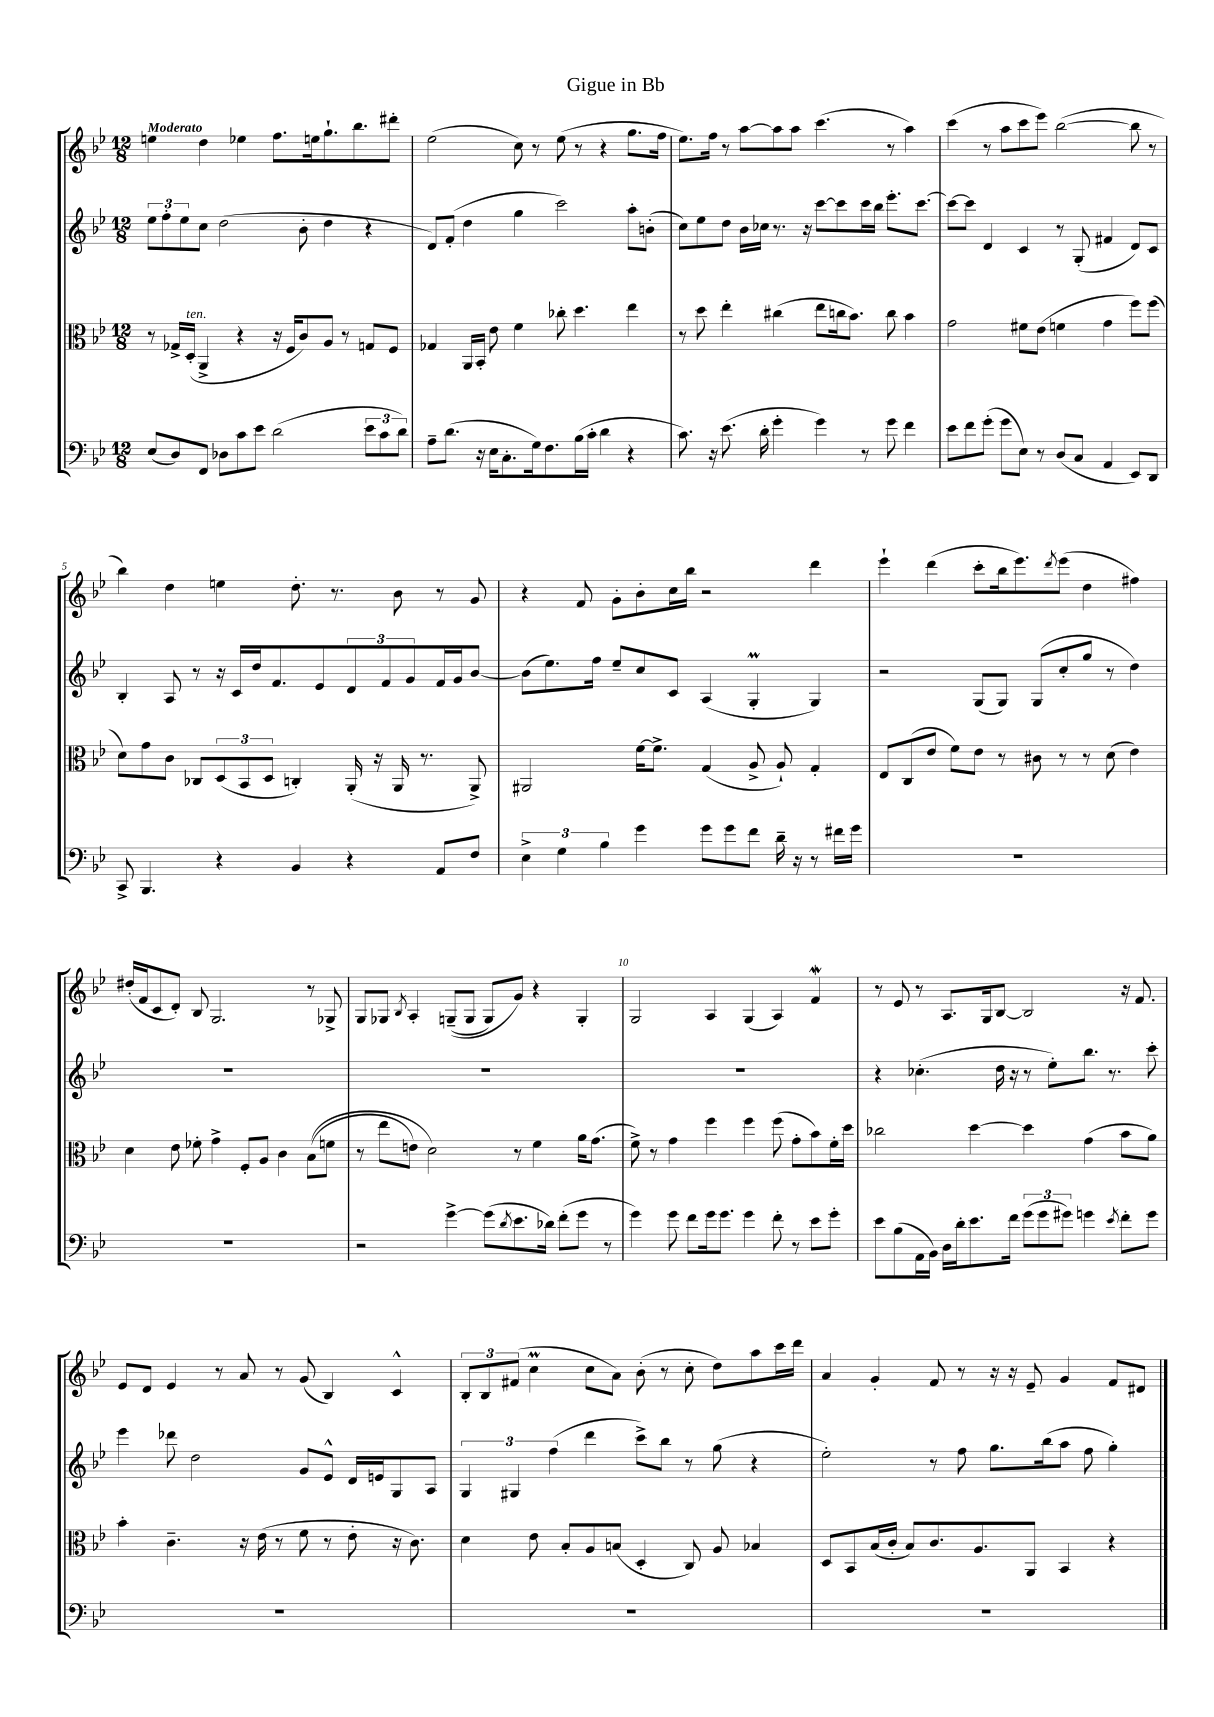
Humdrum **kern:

**kern	**kern	**kern	**kern
*staff4	*staff3	*staff2	*staff1
*clefF4	*clefC3	*clefG2	*clefG2
*k[b-e-]	*k[b-e-]	*k[b-e-]	*k[b-e-]
*M12/8	*M12/8	*M12/8	*M12/8
(8E-	8r	12ee-	4ee
.	.	12ff'	.
8D)	16G-^	.	.
.	.	12ee-	.
.	(16D'	.	.
8FF	4AA^	8cc	4dd
8D-	.	(2dd	.
8c	4r	.	4ee-
8e-	.	.	.
(2d	16r	.	8.ff
.	16F	.	.
.	8c)	8b-'	.
.	.	.	16ee
.	8A	4dd	8.gg`
.	8r	.	.
.	.	.	8.bb-
12e-	8G	4r	.
12c	.	.	.
.	8F	.	8ddd#'
12d)	.	.	.
=	=	=	=
8A~	4G-	8d)	(2ee-
(8.d	.	(8f'	.
.	16AA	4dd	.
16r	16BB-'	.	.
16E-	8e-	.	.
8.C'	.	.	.
.	4f	4gg	8cc)
16G)	.	.	8r
8.F	.	.	.
.	8cc-'	2ccc)	(8ee-
(16B-	4.dd	.	8r
16c'	.	.	.
4d	.	.	4r
4r	4ee-	8aa'	8.gg
.	.	(8b'	.
.	.	.	16ff
=	=	=	=
8.c)	8r	8cc)	8.ee-)
.	8dd	8ee-	.
16r	.	.	16ff
(8.e-	4ee-'	8dd	8r
.	.	16b-	[8aa
16d'	.	16cc-	.
4g'	(4cc#	8.r	8aa]
.	.	.	8aa
.	.	16r	.
4g)	8ee-	[8ccc	(4.ccc
.	16cc	8ccc]	.
.	8.b-)	.	.
8r	.	16ccc	.
.	.	16bb-	.
8g	8cc	8.eee-'	8r
4f	4b-	.	4aa)
.	.	[8.ccc	.
=	=	=	=
8e-	2g	8ccc_	(4ccc
8f	.	8ccc]	.
(8g'	.	4d	8r
8g	.	.	8aa
8E-)	8f#	4c	8ccc
8r	(8e-	.	8eee-)
(8D	4f	8r	([2bb-
8C	.	(8G'	.
4AA	4g	4f#	.
8EE-)	8ff)	8d)	8bb-]
8DD	(8ff	8c	8r
=	=	=	=
8CC^	8d)	4B-'	4bb-)
4.BBB-	8g	.	.
.	8c	8A	4dd
.	8C-	8r	.
4r	(12D	16r	4ee
.	.	16c	.
.	12BB-	.	.
.	.	16dd	.
.	12D	.	.
.	.	8.f	.
4BB-	4C')	.	8.dd'
.	.	8e-	.
.	.	.	8.r
4r	(16AA'	12d	.
.	16r	.	.
.	.	12f	.
.	16AA	.	8b-
.	.	12g	.
.	8.r	.	.
8AA	.	16f	8r
.	.	16g	.
8F	8AA^)	[8b-	8g
=	=	=	=
6E-^	2AA#	(8b-]	4r
.	.	8.ee-)	.
6G	.	.	.
.	.	.	8f
.	.	16ff	.
6B-	.	.	.
.	.	8ee-~	8g'
4g	[16f	8cc	8b-'
.	8.f^]	.	.
.	.	8c	16cc
.	.	.	16bb-
8g	(4G	(4A	2r
8g	.	.	.
8f	8A^	4G'	.
16d~	8A`)	.	.
16r	.	.	.
8r	4G'	4G)	4ddd
16f#	.	.	.
16g	.	.	.
=	=	=	=
1.r	8E-	2r	4eee-`
.	(8C	.	.
.	8e-	.	(4ddd
.	8f)	.	.
.	8e-	(8G	8ccc'
.	8r	8G)	16bb-
.	.	.	8.eee-)
.	8c#	(8G	.
.	.	.	8qddd
.	8r	8cc'	(8eee-
.	8r	8gg	4dd
.	(8d	8r	.
.	4e-)	4dd)	4ff#)
=	=	=	=
1.r	4d	1.r	(16dd#'
.	.	.	16f
.	.	.	8c
.	8e-	.	8d')
.	8f-'	.	8B-
.	4g^	.	2.G
.	8F'	.	.
.	8A	.	.
.	4c	.	.
.	&((8B-	.	8r
.	8f	.	8G-^
=	=	=	=
2r	8r	1.r	8G
.	8ee-	.	8G-
.	.	.	8qB-
.	8e)	.	4A'
.	2d&)	.	.
[4g^	.	.	&((8G~
.	.	.	8G
(8g]	.	.	8G)
8qd	.	.	.
8.e-	8r	.	8g&)
.	4f	.	4r
16d-)	.	.	.
(8f'	.	.	.
8g	16a	.	4G'
.	(8.g	.	.
8r	.	.	.
=	=	=	=
4g)	8f^)	1.r	2G
.	8r	.	.
8g	4g	.	.
8f	.	.	.
16g	4ff	.	4A
8.g	.	.	.
4g	4ff	.	(4G
8f'	(8ff	.	4A)
8r	8g'	.	.
8e-	8b-)	.	4f
8g'	16f'	.	.
.	16dd	.	.
=	=	=	=
8e-	2cc-	4r	8r
(8B-	.	.	8e-
16AA	.	(4.cc-'	8r
16BB-)	.	.	.
16D	.	.	8.A
16d'	.	.	.
8.e-	[4dd	.	.
.	.	.	16G
.	.	16dd	[8B-
16f	.	16r	.
(12g	4dd]	8r	2B-]
12g	.	.	.
.	.	8ee-')	.
12g#)	.	.	.
4g	(4g	8.bb-	.
.	.	8.r	.
8qe-	.	.	.
8f'	8b-	.	16r
.	.	.	8.f
8g	8a)	8ccc'	.
=	=	=	=
1.r	4b-'	4eee-	8e-
.	.	.	8d
.	4.c~	8ddd-	4e-
.	.	2dd	.
.	.	.	8r
.	16r	.	8a
.	(16e-	.	.
.	8r	.	8r
.	8f	8g	(8g
.	8r	8e-^^	4B-)
.	8e-'	16d	.
.	.	16e	.
.	16r	8G	4c^^
.	8.c)	.	.
.	.	8A	.
=	=	=	=
1.r	4d	6G	12B-'
.	.	.	12B-
.	.	6G#	(12f#
.	8e-	.	4cc
.	.	(6ff	.
.	8B-'	.	.
.	8A	4ddd	8cc
.	(8B	.	8a)
.	4D'	8ccc^)	(8b-'
.	.	8bb-	8r
.	8C)	8r	8cc'
.	8A	(8gg	8dd)
.	4B-	4r	8aa
.	.	.	16ccc
.	.	.	16ddd
=	=	=	=
1.r	8D	2ee-')	4a
.	8BB-	.	.
.	(16B-	.	4g'
.	16c'	.	.
.	8B-)	.	.
.	8.c	8r	8f
.	.	8ff	8r
.	8.A	.	.
.	.	8.gg	16r
.	.	.	16r
.	8AA	.	8e-~
.	.	(16bb-	.
.	4BB-	8aa	4g
.	.	8ff	.
.	4r	4gg')	8f
.	.	.	8d#
==	==	==	==
*-	*-	*-	*-
